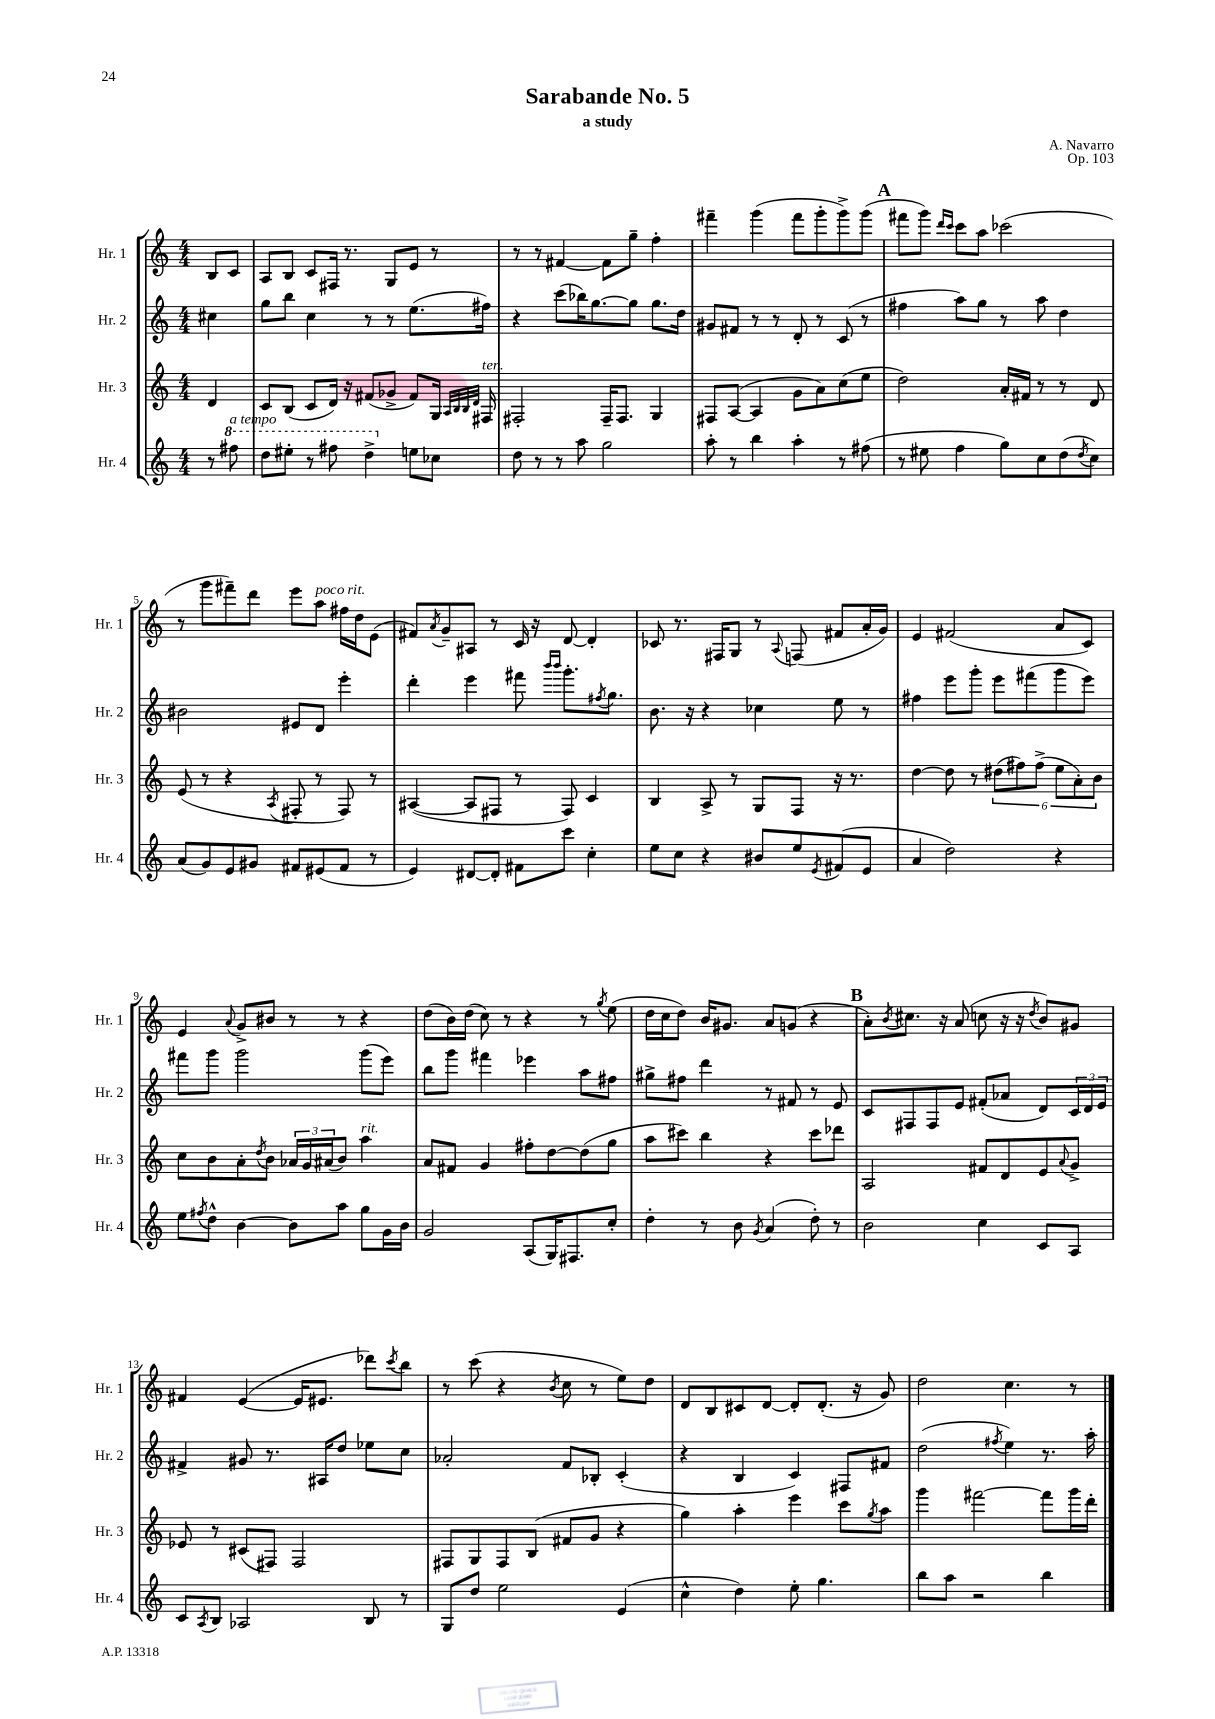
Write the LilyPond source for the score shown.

\header { title = "Sarabande No. 5" composer = "A. Navarro" subtitle = "a study" opus = "Op. 103" }
<<
\new StaffGroup <<
\new Staff = "s0" \with { instrumentName = "Hr. 1" shortInstrumentName = "Hr. 1" } {
    \clef treble \key c \major \numericTimeSignature \time 4/4 \partial 4
    b8 c'8 |
    a8 b8 c'8 fis16 r8. g8 e'8 r8 |
    r8 r8 fis'4~ fis'8 g''8-- f''4-. |
    fis'''4-- g'''4( fis'''8 g'''8-. g'''8->) g'''8( |
    \mark \markup { \bold "A" } fis'''8 g'''8) \grace { d'''16 c'''16 } c'''8 a''8 ces'''2( |
    r8 g'''8 fis'''8--) d'''8 e'''8 a''8^\markup { \italic "poco rit." } fis''16 d''16 e'8( |
    fis'8) \acciaccatura { a'8 } g'8-- ais8 r8 c'16 r16 d'8~ d'4-. |
    ces'8 r8. fis16 g8 r8 \appoggiatura { a8 } f8( fis'8 a'16-. g'16) |
    e'4 fis'2( a'8 c'8) |
    e'4 \appoggiatura { a'8 } g'8-> bis'8 r8 r8 r4 |
    d''8( b'16) d''16( c''8) r8 r4 r8 \acciaccatura { g''8 } e''8( |
    d''16 c''16 d''8) b'16 gis'8. a'8 g'8( r4 |
    \mark \markup { \bold "B" } a'8-.) \acciaccatura { b'8 } cis''8. r16 a'8( c''8 r16 r16 \acciaccatura { d''8 } b'8) gis'8 |
    fis'4 e'4~( e'16 eis'8. des'''8) \acciaccatura { c'''8 } b''8 |
    r8 c'''8( r4 \acciaccatura { b'8 } c''8 r8 e''8) d''8 |
    d'8 b8 cis'8 d'8~ d'8-. d'8.-.( r16 g'8) |
    d''2 c''4. r8 \bar "|." |
}
\new Staff = "s1" \with { instrumentName = "Hr. 2" shortInstrumentName = "Hr. 2" } {
    \clef treble \key c \major \numericTimeSignature \time 4/4 \partial 4
    cis''4 |
    g''8 b''8 c''4 r8 r8 e''8.( fis''16) |
    r4 c'''8( bes''16) g''8.~ g''8 g''8. d''16 |
    gis'8 fis'8 r8 r8 d'8-. r8 c'8( r8 |
    \mark \markup { \bold "A" } fis''4 a''8) g''8 r8 a''8 d''4 |
    bis'2 eis'8 d'8 e'''4-. |
    d'''4-. e'''4 fis'''8 \grace { b'''16 b'''16 } g'''8.-. \acciaccatura { fis''8 } g''8. |
    b'8. r16 r4 ces''4 e''8 r8 |
    fis''4 e'''8 g'''8-. e'''8 fis'''8( g'''8 e'''8) |
    fis'''8 g'''8 g'''2 g'''8( e'''8) |
    b''8 g'''8 fis'''4 ees'''4 a''8 fis''8 |
    gis''8-> fis''8 d'''4 r8 fis'8 r8 e'8 |
    \mark \markup { \bold "B" } c'8 fis8 fis8 e'8 fis'8-.( aes'8 d'8) \tuplet 3/2 { c'16 d'16 e'16 } |
    fis'4-> gis'8 r8. ais16 d''8 ees''8 c''8 |
    aes'2-. f'8 bes8-. c'4-.( |
    r4 b4 c'4) fis8 fis'8 |
    d''2( \acciaccatura { fis''8 } e''4) r8. a''16-. \bar "|." |
}
\new Staff = "s2" \with { instrumentName = "Hr. 3" shortInstrumentName = "Hr. 3" } {
    \clef treble \key c \major \numericTimeSignature \time 4/4 \partial 4
    d'4 |
    c'8 b8( c'8 d'16) r16 fis'8( ges'8-> fis'8) g16 \grace { a32 b32 b32 d'32 } fis16^\markup { \italic "ten." } |
    fis2-. fis16-- fis8. g4 |
    fis8 a8~( a4 g'8 a'8) c''8( e''8 |
    \mark \markup { \bold "A" } d''2) a'16-. fis'16 r8 r8 d'8 |
    e'8( r8 r4 \acciaccatura { a8 } fis8-. r8 fis8) r8 |
    ais4~( ais8 fis8 r8 fis8) c'4 |
    b4 a8-> r8 g8 f8 r16 r8. |
    d''4~ d''8 r8 \tuplet 6/4 { dis''8( fis''8) fis''8->( e''8 a'8-.) b'8 } |
    c''8 b'8 a'8-. \acciaccatura { d''8 } b'8 \tuplet 3/2 { aes'16 g'16 ais'16( } b'8) a''4^\markup { \italic "rit." } |
    a'8 fis'8 g'4 fis''8-. d''8~ d''8( g''8 |
    a''8 cis'''8) b''4 r4 cis'''8 des'''8 |
    \mark \markup { \bold "B" } a2 fis'8 d'8 e'8 \appoggiatura { a'8 } g'8-> |
    ees'8 r8 cis'8( fis8) fis2 |
    fis8 g8 fis8 b8( fis'8 g'8 r4 |
    g''4) a''4-. e'''4 c'''8 \acciaccatura { g''8 } a''8 |
    g'''4 fis'''2~ fis'''8 g'''16 d'''16-. \bar "|." |
}
\new Staff = "s3" \with { instrumentName = "Hr. 4" shortInstrumentName = "Hr. 4" } {
    \clef treble \key c \major \numericTimeSignature \time 4/4 \partial 4
    r8 \ottava #1 fis'''8^\markup { \italic "a tempo" } |
    d'''8 eis'''8-. r8 fis'''8 d'''4-> \ottava #0 e''!8 ces''8 |
    d''8 r8 r8 a''8 g''2 |
    a''8-. r8 b''4 a''4-. r8 fis''8( |
    \mark \markup { \bold "A" } r8 eis''8 f''4 g''8) c''8 d''8( \acciaccatura { d''8 } c''8) |
    a'8( g'8) e'8 gis'8 fis'8 eis'8( fis'8 r8 |
    e'4) dis'8~ dis'8-. fis'8 c'''8 c''4-. |
    e''8 c''8 r4 bis'8 e''8 \acciaccatura { e'8 } fis'8( e'8 |
    a'4 d''2) r4 |
    e''8 \acciaccatura { fis''8 } d''8-^ b'4~ b'8 a''8 g''8 g'16 b'16 |
    g'2 a8( g16) fis8. c''8-. |
    d''4-. r8 b'8 \acciaccatura { g'8 } a'4( d''8-.) r8 |
    \mark \markup { \bold "B" } b'2 c''4 c'8 a8 |
    c'8 \acciaccatura { a8 } b8 aes2 b8 r8 |
    g8 d''8 e''2 e'4( |
    c''4-^ d''4) e''8-. g''4. |
    b''8 a''8 r2 b''4 \bar "|." |
}
>>
>>
